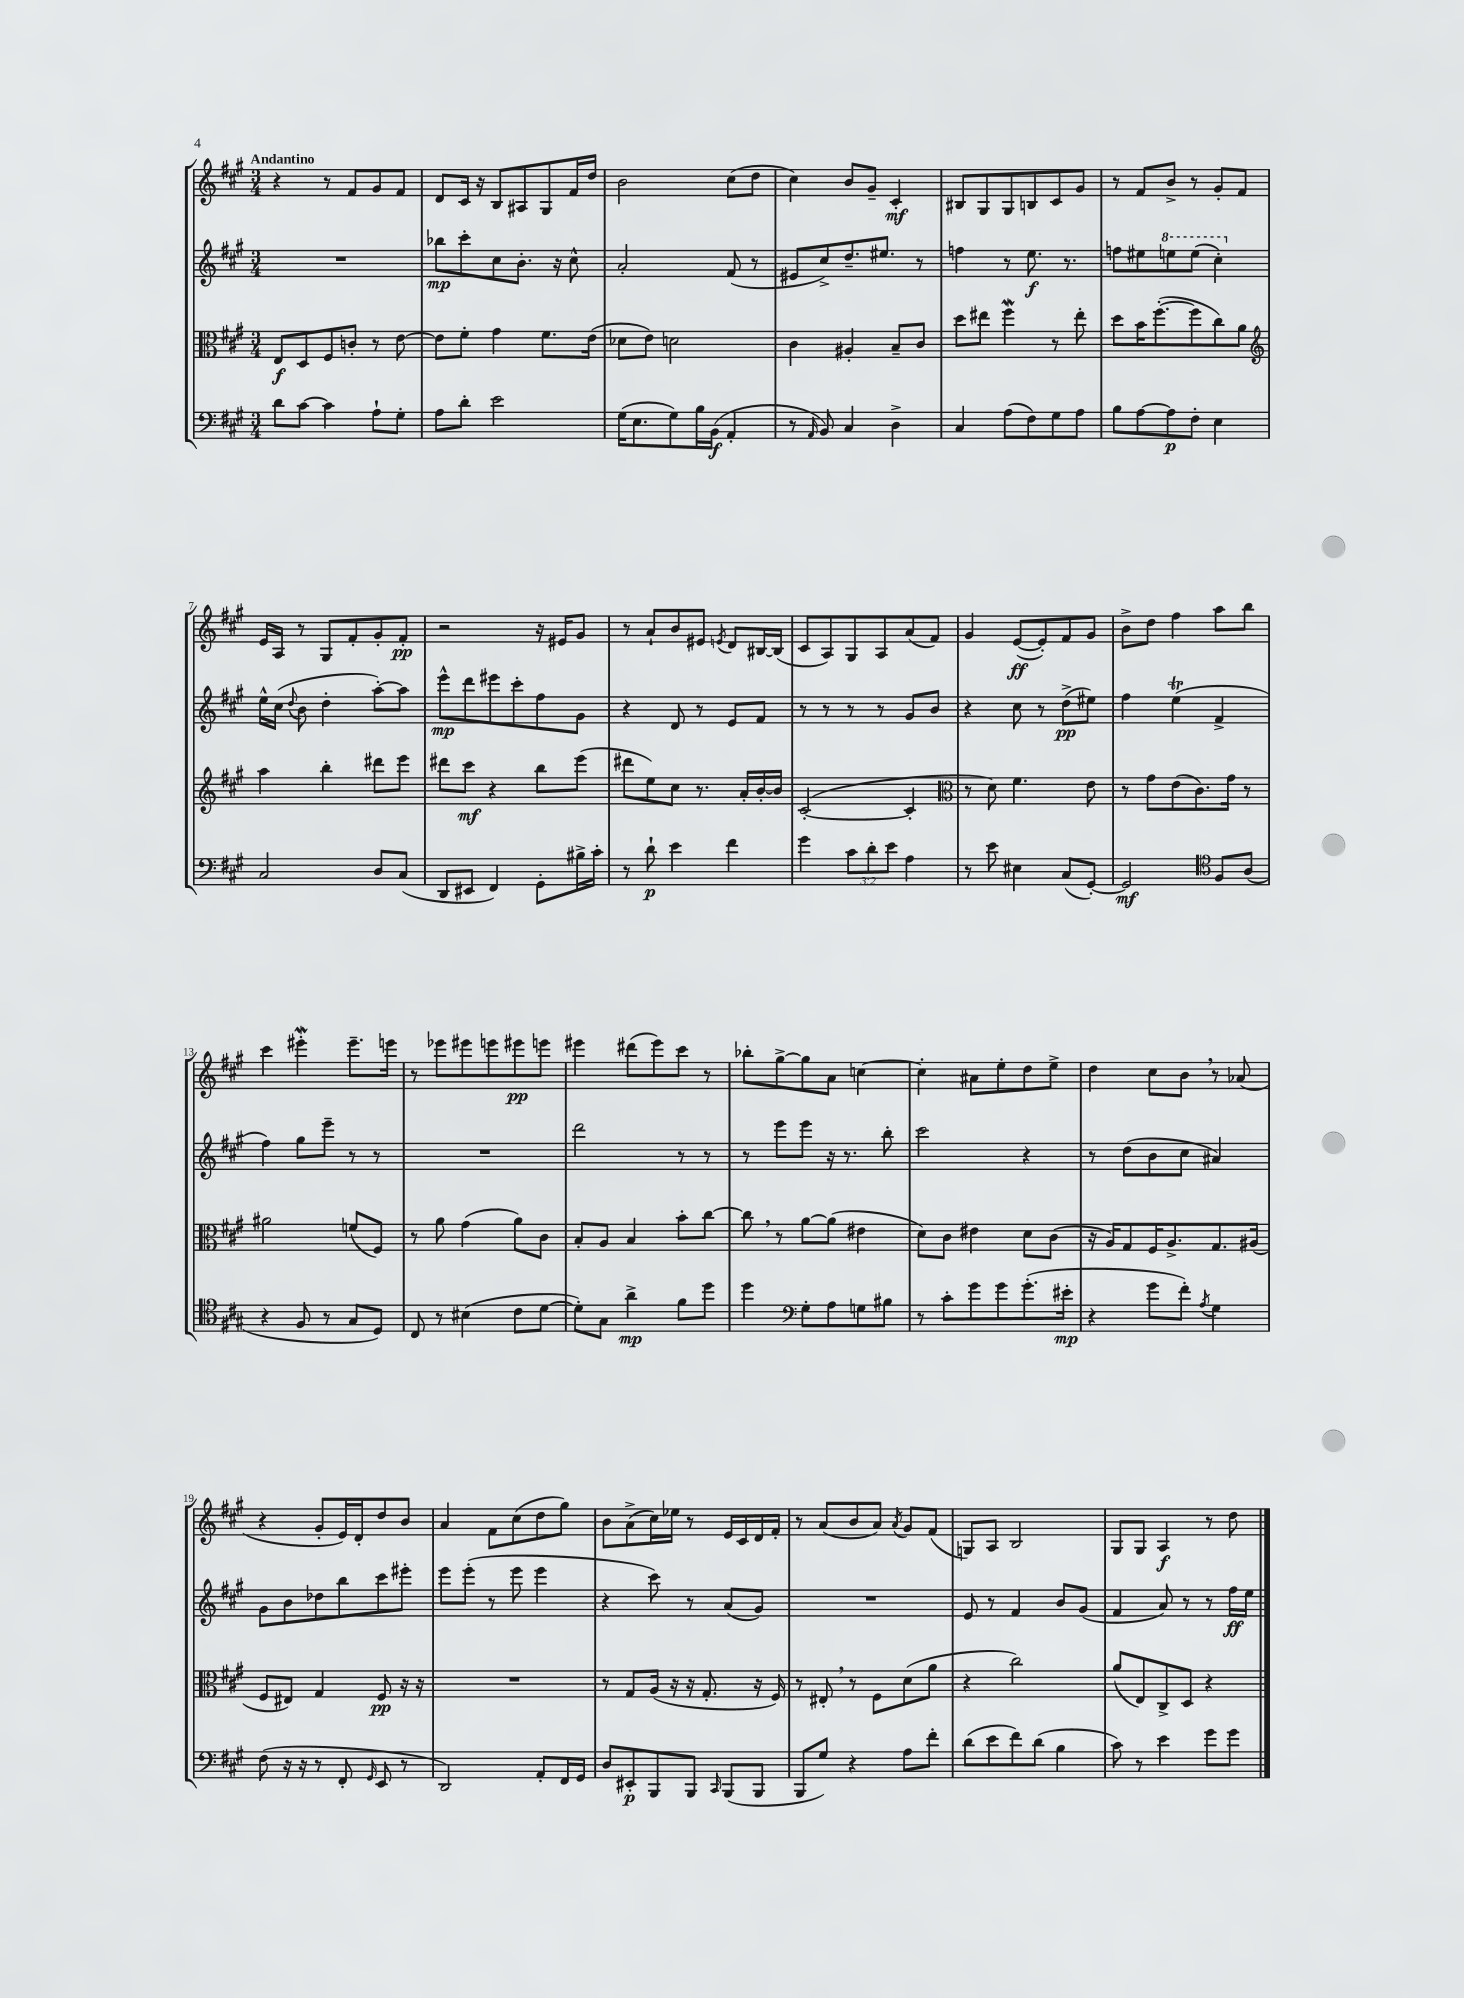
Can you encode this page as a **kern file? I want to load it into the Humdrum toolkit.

**kern	**kern	**kern	**kern
*staff4	*staff3	*staff2	*staff1
*clefF4	*clefC3	*clefG2	*clefG2
*k[f#c#g#]	*k[f#c#g#]	*k[f#c#g#]	*k[f#c#g#]
*M3/4	*M3/4	*M3/4	*M3/4
8d\L	8E/L	2.r	4r
[8c#\J	8D/	.	.
4c#\]	8F#/	.	8r
.	8c'/J	.	8f#/L
8A`\L	8r	.	8g#/
8G#'\J	[8e\	.	8f#/J
=	=	=	=
8A\L	8e\]L	8bb-\L	8d/L
8d'\J	8f#'\J	8ccc#'\	16c#/Jk
.	.	.	16r
2e\	4g#\	8cc#\	8B/L
.	.	8.b'\J	8A#/
.	8.f#\L	.	8G#/
.	.	16r	.
.	.	8cc#^^\	16f#/L
.	(16e\Jk	.	16dd/JJ
=	=	=	=
(16G#\LK	8d-\L	2a'/	2b\
8.E\	.	.	.
.	8e\J)	.	.
8G#\)	2d\	.	.
16B\L	.	.	.
(16BB\JJ	.	.	.
4AA'/	.	(8f#/	(8cc#\L
.	.	8r	8dd\J
=	=	=	=
8r	4c#\	8e#/L	4cc#\)
16qqAA/	.	.	.
8BB/)	.	8cc#^/)	.
4C#/	4A#'/	8.dd~/	8b/L
.	.	.	8g#~/J
.	.	8.ee#/J	.
4D^\	8B~/L	.	4c#'/
.	8c#/J	8r	.
=	=	=	=
4C#/	8dd\L	4ff\	8B#/L
.	8ee#\J	.	8G#/
(8A\L	4ff#\	8r	8G#/
8F#\)	.	8.ee\	8B/
8G#\	8r	.	8c#/
.	.	8.r	.
8A\J	8ee#'\	.	8g#/J
=	=	=	=
8B\L	8dd\L	8ff\L	8r
[8A\	16b\K	8ee#\	8f#/L
.	([8.ff#'\	.	.
8A\]	.	8eee\	8b^/J
8F#'\J	8ff#\]	(8eee\J	8r
4E\	8cc#\)	4ccc#'\)	8g#'/L
.	8a\J	.	8f#/J
=	=	=	=
*	*clefG2	*	*
2C#/	4aa\	16ee^^\LL	16e/LL
.	.	(16cc#\JJ	16A/JJ
.	.	8qqdd/	.
.	.	8b\	8r
.	4bb'\	4dd'\	8G#/L
.	.	.	8f#'/
8D/L	8ddd#\L	[8aa'\L)	8g#'/
(8C#/J	8eee\J	8aa\]J	8f#'/J
=	=	=	=
8DD/L	8ddd#\L	8eee^^\L	2r
8EE#/J	8ccc#\J	8ddd\	.
4FF#/)	4r	8eee#\	.
.	.	8ccc#'\	.
8GG#'\L	8bb\L	8ff#\	16r
.	.	.	16e#/LK
16B#^\L	(8eee\J	8g#\J	8g#/J
16c#'\JJ	.	.	.
=	=	=	=
8r	8ddd#\L	4r	8r
8d`\	8ee\)	.	8a`/L
4e\	8cc#\J	8d/	8b/
.	8.r	8r	8e#/J
.	.	.	8qe/
4f#\	.	8e/L	8d/L
.	16a'/LL	.	.
.	[16b'/	8f#/J	[16B#/L
.	16b/]JJ	.	(16B#/]JJ
=	=	=	=
4g#\	([2c#'/	8r	8c#/L
.	.	8r	8A/)
12c#\L	.	8r	8G#/
12d'\	.	.	.
.	.	8r	8A/
12e\J	.	.	.
4A\	4c#'/]	8g#/L	(8a/
.	.	8b/J	8f#/J)
=	=	=	=
*	*clefC3	*	*
8r	8r	4r	4g#/
8e\	8d\)	.	.
4E#\	4.f#\	8cc#\	([8e/L
.	.	8r	8e'/])
(8C#/L	.	(8dd^\L	8f#/
[8GG#'/J)	8e\	8ee#\J)	8g#/J
=	=	=	=
2GG#/]	8r	4ff#\	8b^\L
.	8g#\L	.	8dd\J
.	(8e\	(4ee\	4ff#\
.	8.c#\)	.	.
*clefC4	*	*	*
8F#/L	.	4f#^/	8aa\L
.	16g#\Jk	.	.
(8A/J	8r	.	8bb\J
=	=	=	=
4r	2a#\	4ff#\)	4ccc#\
8F#/	.	8gg#\L	4eee#'\
8r	.	8eee~\J	.
8G#/L	(8f/L	8r	8.eee#~\L
8D/J)	8F#/J)	8r	.
.	.	.	16eee\Jk
=	=	=	=
8C#/	8r	2.r	8r
8r	8a\	.	8eee-\L
(4B#\	(4g#\	.	8eee#\
.	.	.	8eee\
8c#\L	8a\L)	.	8eee#\
[8d\J	8c#\J	.	8eee\J
=	=	=	=
8d'\]L)	8B'/L	2ddd\	4eee#\
8G#\J	8A/J	.	.
4a^\	4B/	.	(8ddd#\L
.	.	.	8eee#\)
8f#\L	8b'\L	8r	8ccc#\J
8dd\J	[8cc#\J	8r	8r
=	=	=	=
4dd\	8cc#\]	8r	8bb-'\L
.	8r	8eee\L	[8gg#^\
*clefF4	*	*	*
8G#'\L	[8a\L	8eee\J	8gg#\]
8A\	(8a\]J	16r	8a\J
.	.	8.r	.
8G\	4e#\	.	[4cc\
8B#\J	.	8bb'\	.
=	=	=	=
8r	8d\L)	2ccc#\	4cc'\]
8c#'\L	8c#\J	.	.
8g#\	4e#\	.	8a#\L
8g#\	.	.	8ee'\
(8.g#'\	8d\L	4r	8dd\
.	(8c#\J	.	8ee^\J
16e#'\Jk	.	.	.
=	=	=	=
4r	16r	8r	4dd\
.	16A/LK)	.	.
.	8G#/	(8dd\L	.
8g#\L	16F#/K	8b\	8cc#\L
.	8.A^/	.	.
8f#'\J)	.	8cc#\J	8b\J
8qA/	.	.	.
4G#\	8.G#/	4a#/)	8r
.	.	.	(8a-/
.	(16A#/Jk	.	.
=	=	=	=
(8F#\	8F#/L	8g#\L	4r
16r	8E#/J)	8b\	.
16r	.	.	.
8r	4G#/	8dd-\	8g#'/L
8FF#'/	.	8bb\	16e/L)
.	.	.	16d'/J
16qqGG#/	.	.	.
8EE/	8F#/	8ccc#\	8dd/
8r	16r	8eee#'\J	8b/J
.	16r	.	.
=	=	=	=
2DD/)	2.r	8eee\L	4a/
.	.	(8eee'\J	.
.	.	8r	8f#\L
.	.	8eee\	(8cc#\
8AA'/L	.	4eee\	8dd\
16FF#/L	.	.	8gg#\J)
16GG#/JJ	.	.	.
=	=	=	=
8D/L	8r	4r	8b\L
8EE#'/	8G#/L	.	(8a^\
8BBB/	(16A/Jk	8ccc#\)	16cc#\L)
.	16r	.	16ee-\JJ
8BBB/J	16r	8r	8r
.	8.G#'/	.	.
16qqCC#/	.	.	.
(8BBB/L	.	(8a/L	16e/LL
.	.	.	16c#/
8BBB/J	16r	8g#/J)	16d/
.	16F#/)	.	16f#'/JJ
=	=	=	=
8BBB/L	8r	2.r	8r
8G#/J)	8E#'/	.	(8a/L
4r	8r	.	8b/
.	8F#\L	.	8a/J)
.	.	.	8qa/
8A\L	(8d\	.	8g#/L
8f#'\J	8a\J	.	(8f#/J
=	=	=	=
(8d\L	4r	8e/	8G/L)
8e\	.	8r	8A/J
8f#\)	2cc#\)	4f#/	2B/
(8d\J	.	.	.
4B\	.	8b/L	.
.	.	(8g#/J	.
=	=	=	=
8c#\)	(8a/L	4f#/	8G#/L
8r	8E/)	.	8G#/J
4e\	8C#^/	8a/)	4A/
.	8D/J	8r	.
8g#\L	4r	8r	8r
8g#\J	.	16ff#\LL	8dd\
.	.	16ee\JJ	.
==	==	==	==
*-	*-	*-	*-
